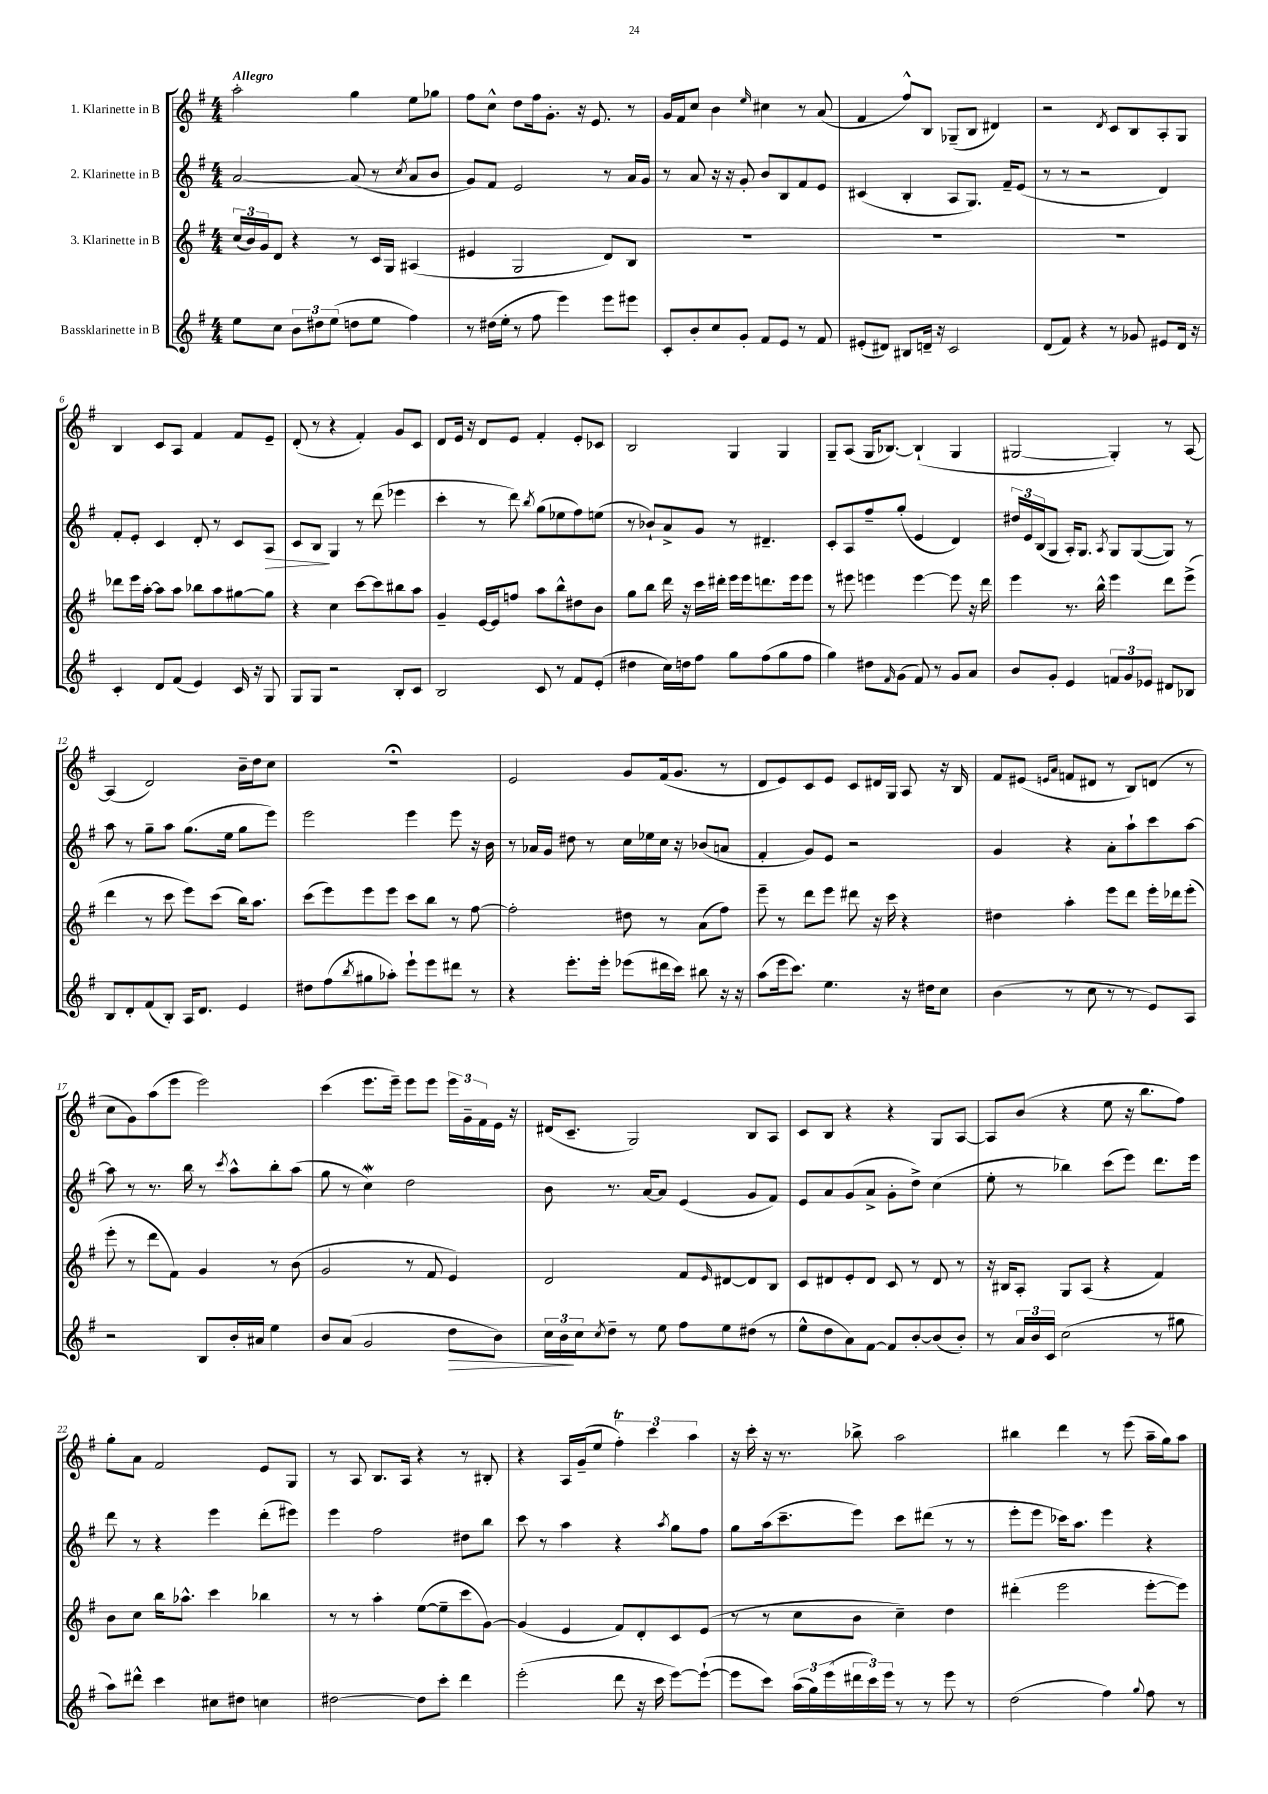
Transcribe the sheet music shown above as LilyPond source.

<<
\new StaffGroup <<
\new Staff = "s0" \with { instrumentName = "1. Klarinette in B" } {
    \clef treble \key g \major \numericTimeSignature \time 4/4 \tempo "Allegro"
    a''2-. g''4 e''8 ges''8 |
    fis''8 c''8-^ d''8 fis''16 g'8.-. r16 e'8. r8 |
    g'16 fis'16 c''8 b'4 \grace { e''16 } cis''4 r8 a'8( |
    fis'4 fis''8-^) b8 ges8--( b8 dis'4) |
    r2 \acciaccatura { d'8 } c'8 b8 a8-. g8 |
    b4 c'8 a8 fis'4 fis'8 e'8-- |
    d'8-.( r8 r4 fis'4-.) g'8 c'8 |
    d'8 e'16 r16 d'8 e'8 fis'4-. e'8-. ces'8 |
    b2 g4 g4 |
    g8-- a8( g16 bes8.~) bes4-!( g4 |
    gis2~ gis4-.) r8 a8~ |
    a4( d'2) b'16-- d''16 c''8 |
    r1\fermata |
    e'2 g'8 fis'16( g'8. r8 |
    d'8 e'8) c'8 e'8 c'8 dis'16 g16 a8 r16 b16 |
    fis'8 eis'8( \grace { e'16 a'16 } f'8 dis'8 r8 b8) d'8( r8 |
    c''8 g'8) a''8( e'''8 e'''2) |
    c'''4( e'''8. e'''16--) e'''8 e'''8 \tuplet 3/2 { e'''16 g'16-- fis'16 } e'16 r16 |
    dis'16( c'8.-- g2) b8 a8 |
    c'8 b8 r4 r4 g8 a8~ |
    a8 b'8( r4 e''8 r16 b''8. fis''8) |
    g''8-. a'8 fis'2 e'8 g8 |
    r8 a8 b8. a16 r4 r8 bis8-. |
    r4 a16 g'16--( e''8 \tuplet 3/2 { fis''4-.\trill) c'''4 a''4 } |
    r16 c'''16-. r16 r8. bes''8-> a''2 |
    bis''4 d'''4 r8 e'''8( a''16-- g''16) a''8 \bar "|." |
}
\new Staff = "s1" \with { instrumentName = "2. Klarinette in B" } {
    \clef treble \key g \major \numericTimeSignature \time 4/4
    a'2~ a'8( r8 \acciaccatura { c''8 } a'8 b'8 |
    g'8) fis'8 e'2 r8 a'16 g'16 |
    r8 a'8 r16 r16 g'8-. b'8 b8 fis'8 e'8 |
    cis'4( b4-. a8 g8.) fis'16-- e'8( |
    r8 r8 r2 d'4) |
    fis'8-. e'8-. c'4 d'8-. r8 c'8 a8\> |
    c'8 b8\! g4 r8 d'''8( ees'''4 |
    c'''4-. r8 d'''8) \acciaccatura { b''8 } g''8( ees''8 fis''8) e''8( |
    r8 bes'8-!) a'8-> g'8 r8 dis'4.-- |
    c'8-. a8 fis''8-- g''8-.( e'4 d'4) |
    \tuplet 3/2 { dis''16 e'16 b16( } g8 a16-.) g8. \acciaccatura { a8 } g8 g8~( g8) r8 |
    a''8 r8 g''8-- a''8 g''8.( e''16 g''8 e'''8) |
    e'''2 e'''4 e'''8 r16 b'16 |
    r8 aes'16 g'16 dis''8 r8 c''16 ees''16 c''16 r16 bes'8( a'8 |
    fis'4-. g'8) e'8 r2 |
    g'4 r4 a'8-. a''8-! c'''8 a''8~ |
    a''8 r8 r8. b''16 r8 \acciaccatura { c'''8 } a''8-^ b''8-. a''8( |
    g''8 r8 c''4\mordent) d''2 |
    b'8 r8. a'16~ a'8 e'4( g'8 fis'8) |
    e'8 a'8 g'8( a'8-> g'8-. d''8->) c''4( |
    e''8-. r8 bes''4) c'''8( e'''8) d'''8. e'''16 |
    d'''8 r8 r4 e'''4 d'''8-.( eis'''8) |
    e'''4 fis''2 dis''8 b''8 |
    c'''8 r8 a''4 r4 \acciaccatura { a''8 } g''8 fis''8 |
    g''8 a''16( c'''8.-- e'''8) c'''8 dis'''8( r8 r8 |
    e'''8-. e'''8 ces'''16) a''8. e'''4 r4 \bar "|." |
}
\new Staff = "s2" \with { instrumentName = "3. Klarinette in B" } {
    \clef treble \key g \major \numericTimeSignature \time 4/4
    \tuplet 3/2 { c''16( b'16) g'16 } d'8 r4 r8 c'16 g16 ais4( |
    eis'4 g2 d'8) b8 |
    R1 |
    R1 |
    R1 |
    des'''8 e'''16 a''16~-. a''8 a''8 bes''8 a''8 gis''8~ gis''8 |
    r4 c''4 c'''8~ c'''8 bis''8 a''8 |
    g'4-- e'16~ e'16 f''8 a''8 b''8-^ dis''8 b'8 |
    g''8 b''8 d'''16 r16 c'''16 dis'''16-. e'''16 e'''16 d'''8. e'''16 e'''8 |
    r8 eis'''8 e'''4 e'''4~ e'''8 r16 d'''16 |
    e'''4 r8. b''16-^ e'''4 d'''8 e'''8->( |
    d'''4 r8 c'''8 e'''8) c'''8( b''16) a''8. |
    c'''8( e'''8) e'''8 e'''8 c'''8 b''8 r8 fis''8~ |
    fis''2-. dis''8 r8 a'8( fis''8) |
    e'''8-- r8 d'''8 e'''8 dis'''8 r16 c'''16 r4 |
    dis''4 a''4-. e'''8 d'''8 e'''16-. des'''16 e'''8-.( |
    e'''8-. r8 d'''8 fis'8) g'4 r8 b'8( |
    g'2 r8 fis'8 e'4) |
    d'2 fis'8 \grace { e'16 } dis'8~ dis'8 b8 |
    c'8 dis'8 e'8-. dis'8 c'8 r8 dis'8 r8 |
    r16 bis16 a8-. g8 a8( r4 fis'4) |
    b'8 c''8 b''16 aes''8.-^ c'''4 bes''4 |
    r8 r8 a''4-. e''8~( e''8-- c'''8 g'8~) |
    g'4( e'4 fis'8) d'8-. c'8 e'8( |
    r8 r8 c''8 b'8 c''4--) d''4 |
    dis'''4-.( e'''2 e'''8~-. e'''8) \bar "|." |
}
\new Staff = "s3" \with { instrumentName = "Bassklarinette in B" } {
    \clef treble \key g \major \numericTimeSignature \time 4/4
    e''8 c''8 \tuplet 3/2 { b'8 dis''8 e''8( } d''8 e''8 fis''4) |
    r8 dis''16( e''16-. r8 fis''8 e'''4) e'''8 eis'''8 |
    c'8-. b'8-. c''8 g'8-. fis'8 e'8 r8 fis'8 |
    eis'8-.( dis'8) bis8 d'16-- r16 c'2 |
    d'8( fis'8) r4 r8 ges'8 eis'8 d'16 r16 |
    c'4-. d'8 fis'8( e'4) c'16 r16 g8 |
    g8 g8 r2 b8-. c'8 |
    b2 c'8 r8 fis'8 e'8-.( |
    dis''4 c''16) d''16 fis''8 g''8 fis''8( g''8 fis''8 |
    g''4) dis''8 \grace { fis'16 } g'8( fis'8) r8 g'8 a'8 |
    b'8 g'8-. e'4 \tuplet 3/2 { f'8 g'8 ees'8 } dis'8 bes8 |
    b8 d'8-. fis'8( b8-.) a16 d'8. e'4 |
    dis''8 fis''8( \acciaccatura { b''8 } gis''8 aes''8-.) e'''8-! e'''8 dis'''8 r8 |
    r4 e'''8.-. e'''16-. ees'''8( dis'''16 c'''16) bis''8 r16 r16 |
    a''8( e'''16 c'''8.) e''4. r16 dis''16 c''8 |
    b'4( r8 c''8 r8 r8 e'8) a8 |
    r2 b8 b'16-. ais'16 e''4 |
    b'8 a'8( g'2 d''8\> b'8) |
    \tuplet 3/2 { c''16 b'16\! c''16 } \acciaccatura { c''8 } d''8-- r8 e''8 fis''8 e''8 dis''8( r8 |
    e''8-^ d''8 a'8) fis'8~ fis'8 b'8~-. b'8( b'8-.) |
    r8 \tuplet 3/2 { a'16 b'16 c'16 } c''2( r8 gis''8 |
    a''8) dis'''8-^ c'''4 cis''8 dis''8 c''4 |
    dis''2~ dis''8 c'''8-. d'''4 |
    e'''2-.( d'''8 r16 c'''16 e'''8~) e'''8~-!( |
    e'''8 c'''8) \tuplet 3/2 { a''16( g''16) e'''16( } \tuplet 3/2 { dis'''16 c'''16) e'''16 } r8 r8 e'''8 r8 |
    d''2( fis''4) \appoggiatura { g''8 } fis''8 r8 \bar "|." |
}
>>
>>
